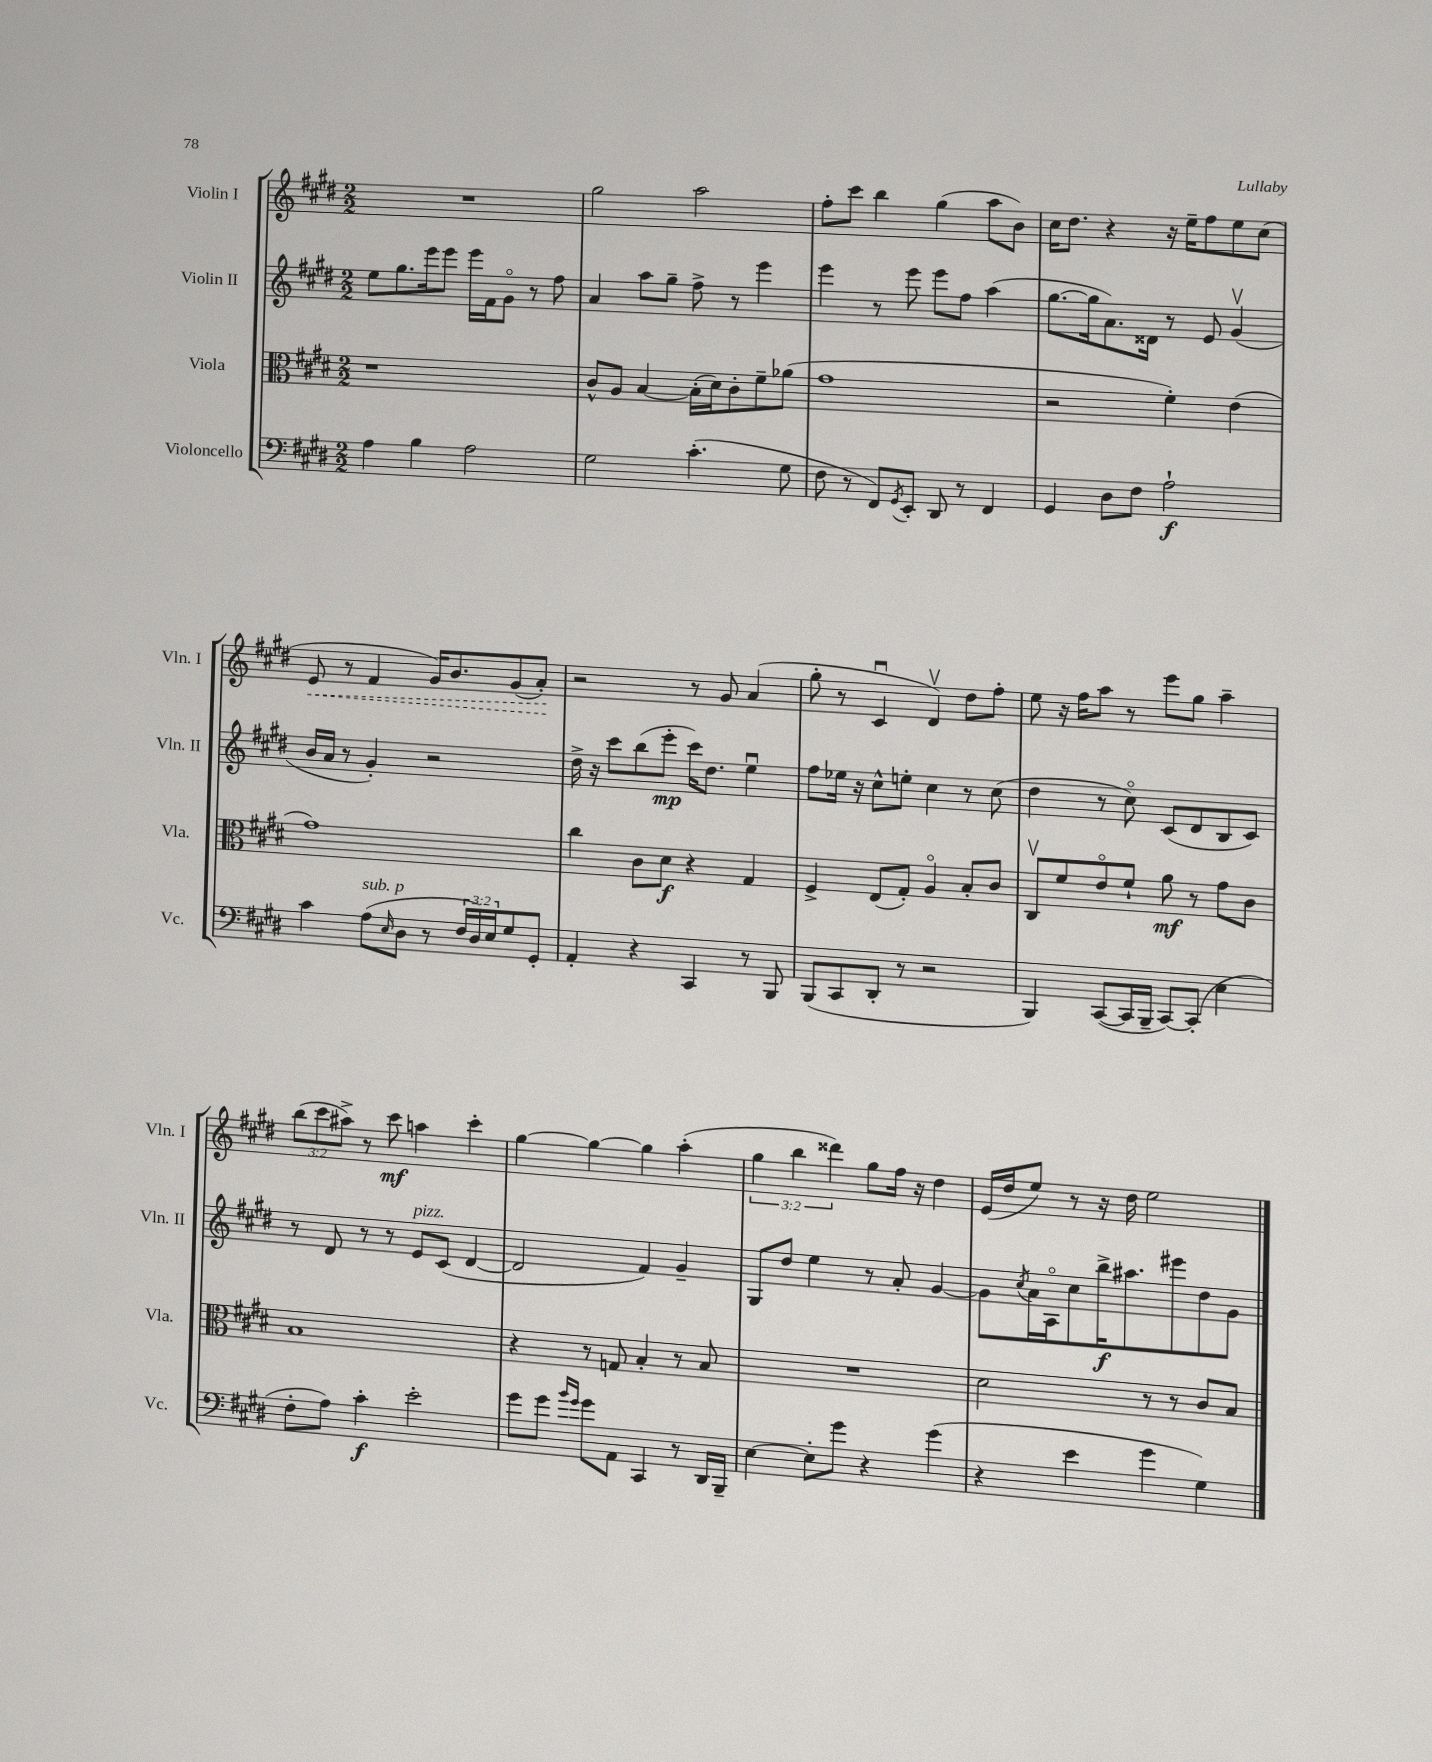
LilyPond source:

<<
\new StaffGroup <<
\new Staff = "s0" \with { instrumentName = "Violin I" shortInstrumentName = "Vln. I" } {
    \clef treble \key e \major \numericTimeSignature \time 2/2 \override Staff.TupletNumber.text = #tuplet-number::calc-fraction-text
    R1 |
    gis''2 a''2 |
    fis''8-. cis'''8 b''4 gis''4( a''8 b'8) |
    cis''16 dis''8. r4 r16 e''16-- fis''8 e''8 cis''8( |
    \once \override Hairpin.style = #'dashed-line e'8\< r8 fis'4 gis'16) b'8. gis'8( a'8-.\!) |
    r2 r8 gis'8 a'4( |
    gis''8-. r8 cis'4\downbow dis'4\upbow) dis''8 fis''8-. |
    e''8 r16 fis''16 a''8 r8 e'''8 gis''8 a''4-- |
    \tuplet 3/2 { b''8( cis'''8 ais''8->) } r8 cis'''8\mf a''4 cis'''4-. |
    gis''4~ gis''4~ gis''4 a''4-.( |
    \tuplet 3/2 { gis''4 b''4 disis'''4) } gis''8 fis''16 r16 dis''4 |
    e'16( dis''16 e''8) r8 r16 dis''16 e''2 \bar "|." |
}
\new Staff = "s1" \with { instrumentName = "Violin II" shortInstrumentName = "Vln. II" } {
    \clef treble \key e \major \numericTimeSignature \time 2/2
    e''8 gis''8. e'''16 e'''8 e'''16 fis'16 gis'8\flageolet r8 fis''8 |
    a'4 a''8 gis''8-- fis''8-> r8 e'''4 |
    e'''4 r8 e'''8 e'''8 fis''8 a''4( |
    gis''8.~ gis''16 a'8.) disis'16 r8 e'8 gis'4\upbow( |
    b'16 a'16 r8 gis'4-.) r2 |
    dis''16-> r16 cis'''8 b''8( e'''8-.\mp cis'''16) dis''8. e''4\downbow |
    fis''8 ees''16 r16 cis''8-^ e''8-. cis''4 r8 cis''8( |
    dis''4 r8 cis''8\flageolet) cis'8( dis'8 b8 cis'8) |
    r8 dis'8 r8 r8 e'8^\markup { \italic "pizz." } cis'8( dis'4~ |
    dis'2 fis'4) gis'4-- |
    gis8 dis''8 e''4 r8 a'8-. gis'4~ |
    gis'8 \acciaccatura { cis''8 } a'16 a16\flageolet cis''8 b''16->\f ais''8. eis'''8 dis''8 gis'8 \bar "|." |
}
\new Staff = "s2" \with { instrumentName = "Viola" shortInstrumentName = "Vla." } {
    \clef alto \key e \major \numericTimeSignature \time 2/2
    r1 |
    cis'8-^ a8 b4~ b16-.( dis'16) cis'8-. fis'8-- aes'8( |
    gis'1 |
    r2 fis'4-.) e'4( |
    gis'1) |
    cis''4 cis'8 dis'8\f r4 gis4 |
    fis4-> e8( gis8-.) a4\flageolet b8-. cis'8 |
    cis8\upbow fis'8 e'8\flageolet fis'8-! a'8\mf r8 gis'8 cis'8 |
    b1 |
    r4 r8 g8 b4-. r8 b8 |
    R1 |
    dis'2 r8 r8 cis'8 b8 \bar "|." |
}
\new Staff = "s3" \with { instrumentName = "Violoncello" shortInstrumentName = "Vc." } {
    \clef bass \key e \major \numericTimeSignature \time 2/2 \override Staff.TupletNumber.text = #tuplet-number::calc-fraction-text
    a4 b4 a2 |
    gis2 cis'4.-.( gis8 |
    fis8 r8 fis,8) \acciaccatura { gis,8 } e,8-. dis,8 r8 fis,4 |
    gis,4 dis8 fis8 a2-!\f |
    cis'4 a8^\markup { \italic "sub. p" }( \grace { e16 } dis8 r8 \tuplet 3/2 { fis16 dis16) e16 } gis8 gis,8-. |
    a,4-. r4 cis,4 r8 b,,8 |
    b,,8( cis,8 dis,8-. r8 r2 |
    b,,4) cis,8~( cis,16 b,,16-- cis,8~) cis,8-.( e4 |
    fis8-. a8) cis'4-.\f e'2-. |
    gis'8 gis'8 \grace { b'16 gis'16 } gis'8 a,8 cis,4 r8 dis,16 b,,16-- |
    e4~ e8-. gis'8 r4 gis'4( |
    r4 e'4 gis'4 gis4) \bar "|." |
}
>>
>>
\layout { \context { \Score \remove "Bar_number_engraver" } }
